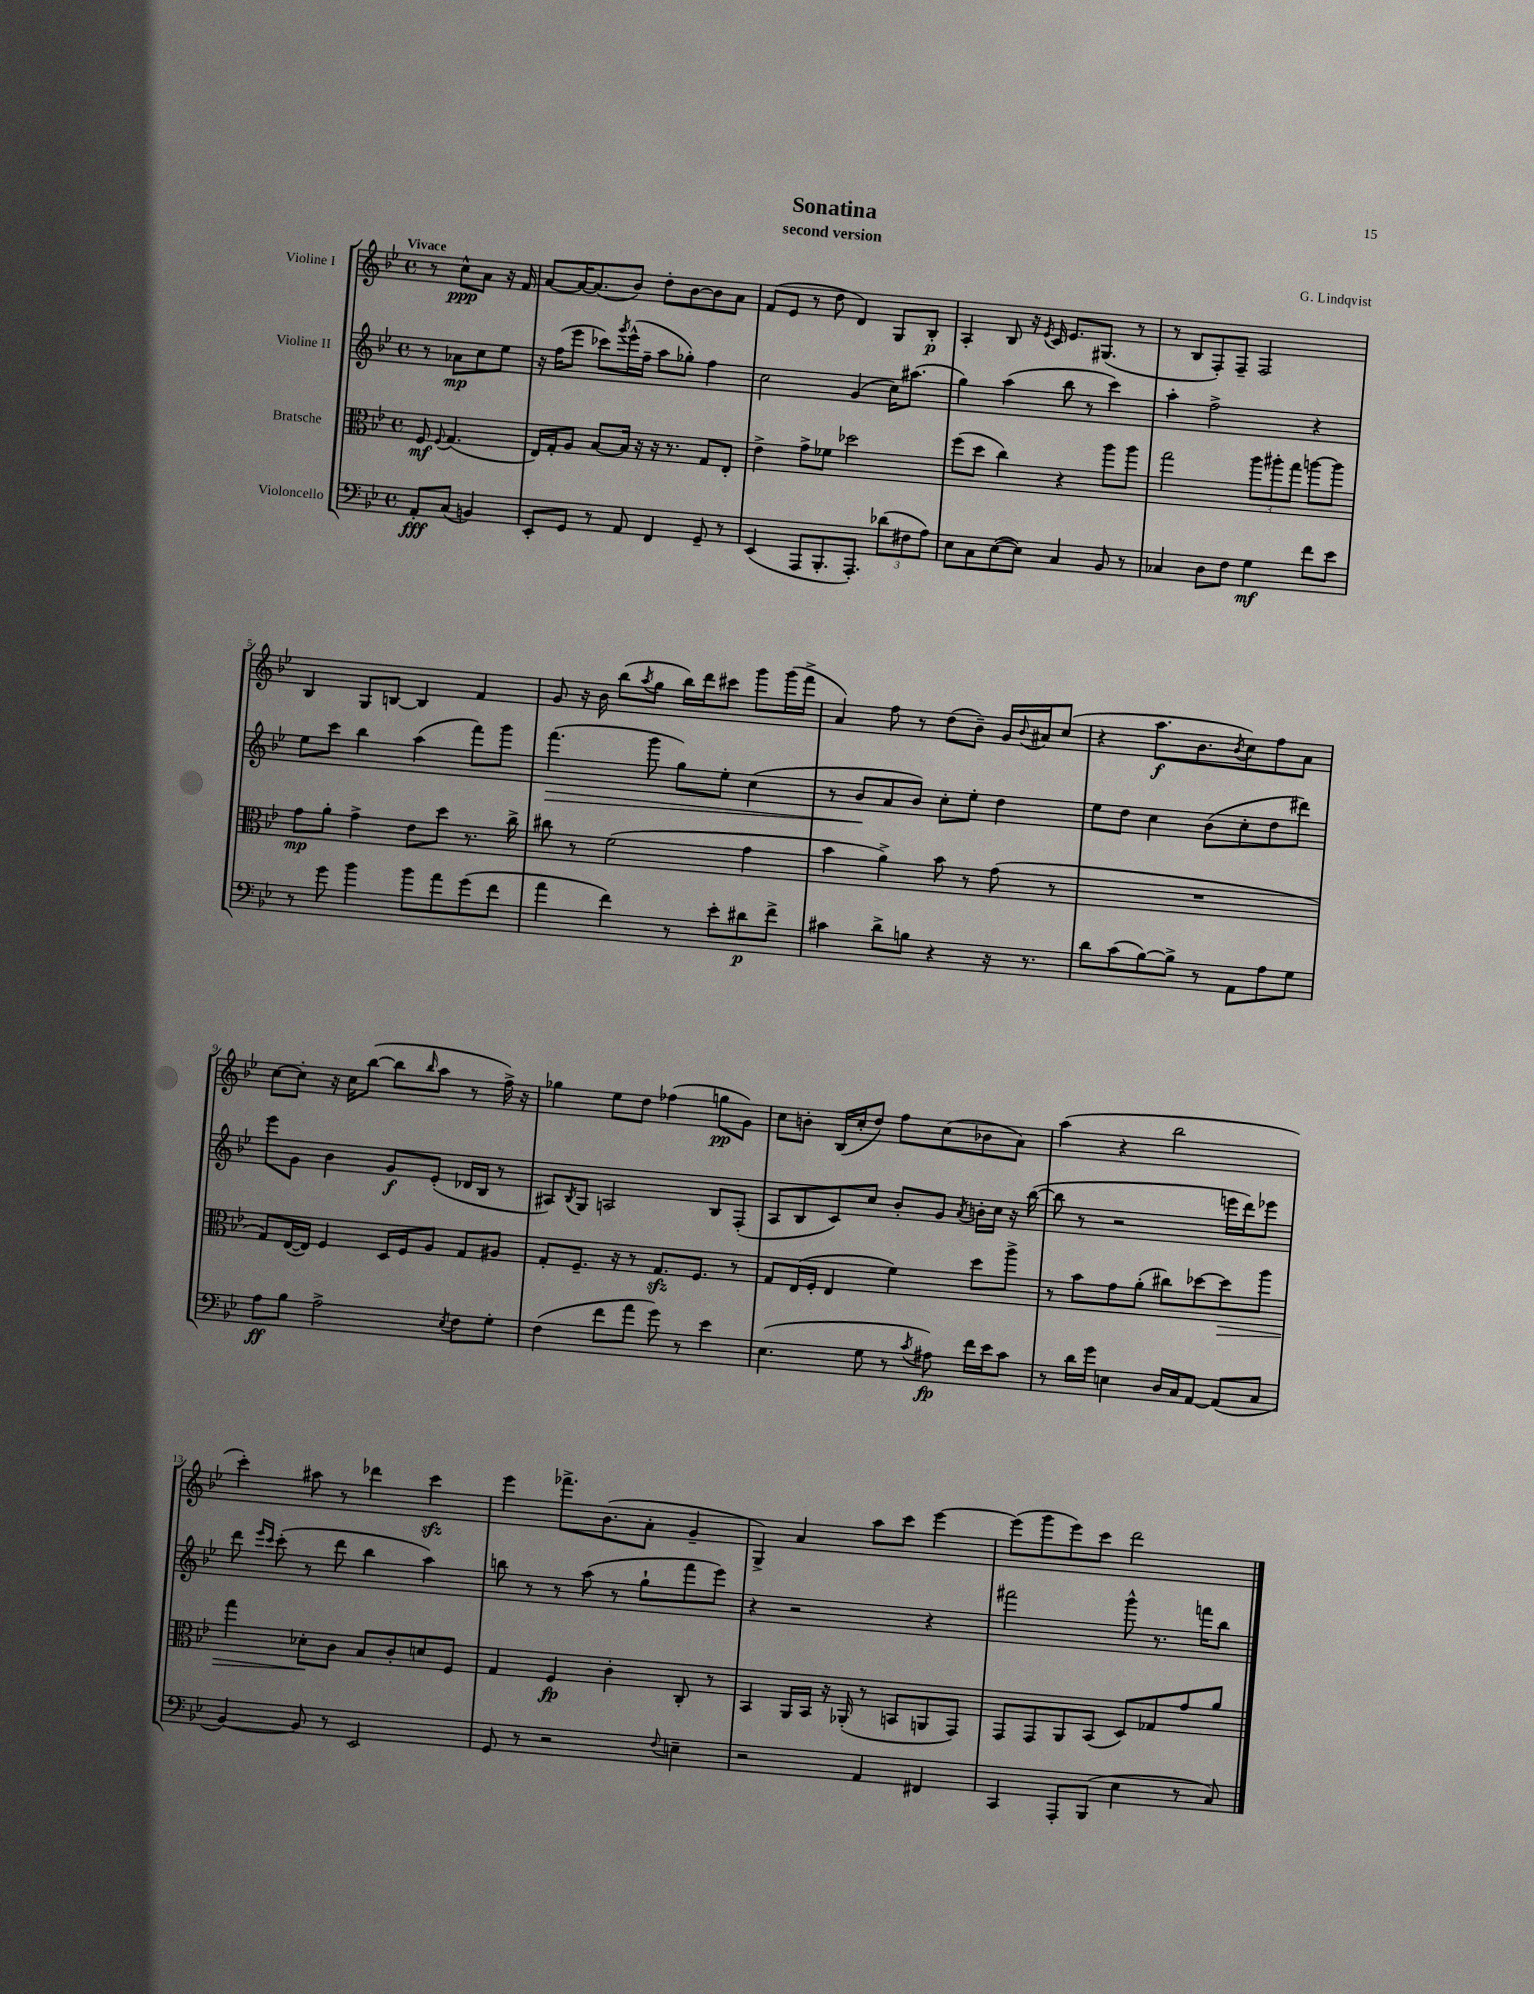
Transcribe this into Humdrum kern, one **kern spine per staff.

**kern	**kern	**kern	**kern
*staff4	*staff3	*staff2	*staff1
*clefF4	*clefC3	*clefG2	*clefG2
*k[b-e-]	*k[b-e-]	*k[b-e-]	*k[b-e-]
*M4/4	*M4/4	*M4/4	*M4/4
*met(c)	*met(c)	*met(c)	*met(c)
8AA'/L	8F/	8r	8r
.	8qqF/	.	.
(8C/J	(4.G/	8a-\L	8cc^^\L
4BB/)	.	8cc\	8a\J
.	.	8ee-\J	16r
.	.	.	16f/
=	=	=	=
8EE-'/L	16E-/LL)	16r	[8a/L
.	16G'/J	(16ff\LK	.
8GG/J	8A/J	8eee-\J	16a/_K
.	.	.	(8.a/]
8r	[8B-/L	8ccc-\L)	.
.	.	8qggg/	.
8AA/	16B-/]Jk	(16eee-^^\L	8b-/J)
.	16r	16ff~\JJ	.
4FF/	16r	8aa\L	8dd'\L
.	8.r	.	.
.	.	8gg-'\J)	[8b-\
8GG~/	8G/L	4ff\	8b-\]
8r	8E-'/J	.	8a\J
=	=	=	=
(4EE-/	4e-^\	2cc\	(8f/L
.	.	.	8e-/J
8AAA/L	8g^\L	.	8r
8.BBB-'/	8f-\J	.	8dd\
.	2dd-\	(4g/	4d/)
8.AAA'/J)	.	.	.
(12d-\L	.	16cc\LK)	8G/L
.	.	(8.aa#\J	.
12F#\	.	.	.
.	.	.	8B-'/J
12A\J)	.	.	.
=	=	=	=
8E-\L	(8ff\L	4gg\)	4A'/
8C\	8dd\J	.	.
([8E-\	4cc\)	(4aa\	8B-/
8E-\]J)	.	.	16r
.	.	.	8qe-/
.	.	.	16c/
4C/	4r	8bb-\	8.e-/L
.	.	8r	.
.	.	.	(8.G#/J
8BB-/	8aa\L	4ccc\)	.
8r	8aa\J	.	8r
=	=	=	=
4C-/	2gg\	4aa'\	8r
.	.	.	8B-/L
8D\L	.	2ff^\	8F'/)
8F\J	.	.	8F~/J
4G\	12aa\L	.	2F/
.	12aa#'\	.	.
.	12gg\J	.	.
8f\L	[8aa\L	4r	.
8e-\J	8aa\]J	.	.
=	=	=	=
8r	8g\L	8ee-\L	4B-/
8g\	8a'\J	8ccc\J	.
4b-\	4g^\	4bb-\	8G/L
.	.	.	[8B/J
8b-\L	8e-\L	(4aa\	4B/]
8a\	8dd\J	.	.
(8g\	8.r	8fff\L)	4f/
8f\J	.	8ggg\J	.
.	16cc^\	.	.
=	=	=	=
4a\	8cc#\	(4.fff\	8g/
.	8r	.	16r
.	.	.	16b-\
4f\)	(2f\	.	(8bb-\L
.	.	.	8qaa/
.	.	8ggg\	8gg\J
8r	.	8gg\L)	16bb-\LL)
.	.	.	16ddd\J
8e-'\L	.	8ee-'\J	8ccc#\J
8d#\	4g\	(4cc\	8ggg\L
8f^\J	.	.	(16ggg\L
.	.	.	16fff^\JJ
=	=	=	=
4c#\	4b-\	8r	4a/)
.	.	8b-/L	.
8d^\L	4a^\)	8a/	8ff\
8B\J	.	8b-/J)	8r
4r	8b-\	8cc'\L	(8dd\L
.	8r	8ee-'\J	8b-~\J)
16r	(8g\	4dd\	16g/LL
.	.	.	8qqb-/
8.r	.	.	16a#/J
.	8r	.	(8cc/J
=	=	=	=
8d\L	1r	8ee-\L	4r
(8c\	.	8dd\J	.
[8B-\)	.	4cc\	8.aa\L
8B-^\]J	.	.	.
.	.	.	8.b-\
8r	.	(8b-\L	.
.	.	.	8qb-/
8AA\L	.	8cc'\	8cc\)
8A\	.	8dd\	8ff\
8G\J	.	8ddd#\J)	8a\J
=	=	=	=
8A\L	8G/L)	8eee-\L	[8cc\L
8B-\J	([16E-/L	8g\J	8cc'\]J
.	16E-/]JJ)	.	.
2A^\	4F/	4b-\	16r
.	.	.	16cc\LK
.	.	.	([8bb-\J
.	16D/LL	8g/L	8bb-\]L
.	16F/J	.	.
.	.	.	16qqbb-/
.	8A/J	(8e-'/J	8aa\J
8qE-/	.	.	.
8F\L	8G/L	16d-/LL	8r
.	.	16B-/JJ	.
8G'\J	8A#/J	8r	16ff^\)
.	.	.	16r
=	=	=	=
(4F\	8G'/L	8A#/L)	4gg-\
.	.	8qB-/	.
.	8.F~/J	8G/J	.
8f\L	.	2A/	8ee-\L
.	16r	.	.
8a\J	8r	.	8dd\J
8g\)	8.G/L	.	(4ff-\
8r	.	.	.
.	8.F/J	.	.
4e-\	.	8B-/L	8gg\L
.	8r	(8F'/J	8g\J)
=	=	=	=
(4.E-\	8G/L	8A/L	8cc\L
.	(16E-/L	8B-/	8b'\J
.	16F'/JJ	.	.
.	4E-/	8c/)	(16B-/LL
.	.	.	16cc'/J
8G\	.	8cc/J	8dd/J)
8r	4f\)	8b-'/L	8ff\L
8qc/	.	.	.
8A#\)	.	8g/J	(8cc\
.	.	8qa/	.
16f\LL	8dd\L	16b'\LL	8b-\
16e-\J	.	16cc\JJ	.
8c\J	8aa^\J	16r	8a\J)
.	.	([16bb-\	.
=	=	=	=
8r	8r	8bb-\]	(4aa\
16d\LL	8b-\L	8r	.
16g\JJ	.	.	.
4E\	8g\	2r	4r
.	(8a'\J	.	.
16D/LL	8cc#\L)	.	2bb-\
16C/J	.	.	.
[8AA/J	[8dd-\	.	.
(8AA/]L	8dd-\]	16eee\LL	.
.	.	16ddd\J)	.
8C/J	8aa\J	8eee-\J	.
=	=	=	=
[4BB-/)	4gg\	8ddd\	4ccc'\)
.	.	16qqeee-/LL	.
.	.	16qqccc/JJ	.
.	.	(8ccc'\	.
8BB-/]	8d-'\L	8r	8aa#\
8r	8c\J	8ddd\	8r
2EE-/	8B-/L	4bb-\	4ddd-\
.	8c'/	.	.
.	8d/	4aa\)	4ccc\
.	8F/J	.	.
=	=	=	=
8GG/	4G/	8bb\	4eee-\
8r	.	8r	.
2r	4F/	8r	8.fff-^\L
.	.	(8aa\	.
.	.	.	(8.b-\
.	4c'\	8r	.
.	.	8gg`\L	8a'\J
8qqF/	.	.	.
4E~\	8C'/	8fff\	4g~/
.	8r	8eee-\J)	.
=	=	=	=
2r	4BB-/	4r	4G^/)
.	16AA/LL	2r	4a/
.	16BB-/JJ	.	.
.	16r	.	.
.	(16AA-'/	.	.
4AA/	8r	.	8aa\L
.	8BB/L	.	8ccc\J
4FF#/	8AA/	4r	[4eee-\
.	8GG/J)	.	.
=	=	=	=
4CC/	8GG/L	2fff#\	(8eee-\]L
.	8GG/	.	8ggg\
8AAA'/L	8AA/	.	8eee-\)
(8BBB-/J	(8BB-/J	.	8ccc\J
4E-\	8D/L)	8ggg^^\	2ddd\
.	8G-/	8.r	.
8r	8g/	.	.
.	.	16fff\LK	.
8C/)	8a/J	8bb-\J	.
==	==	==	==
*-	*-	*-	*-
